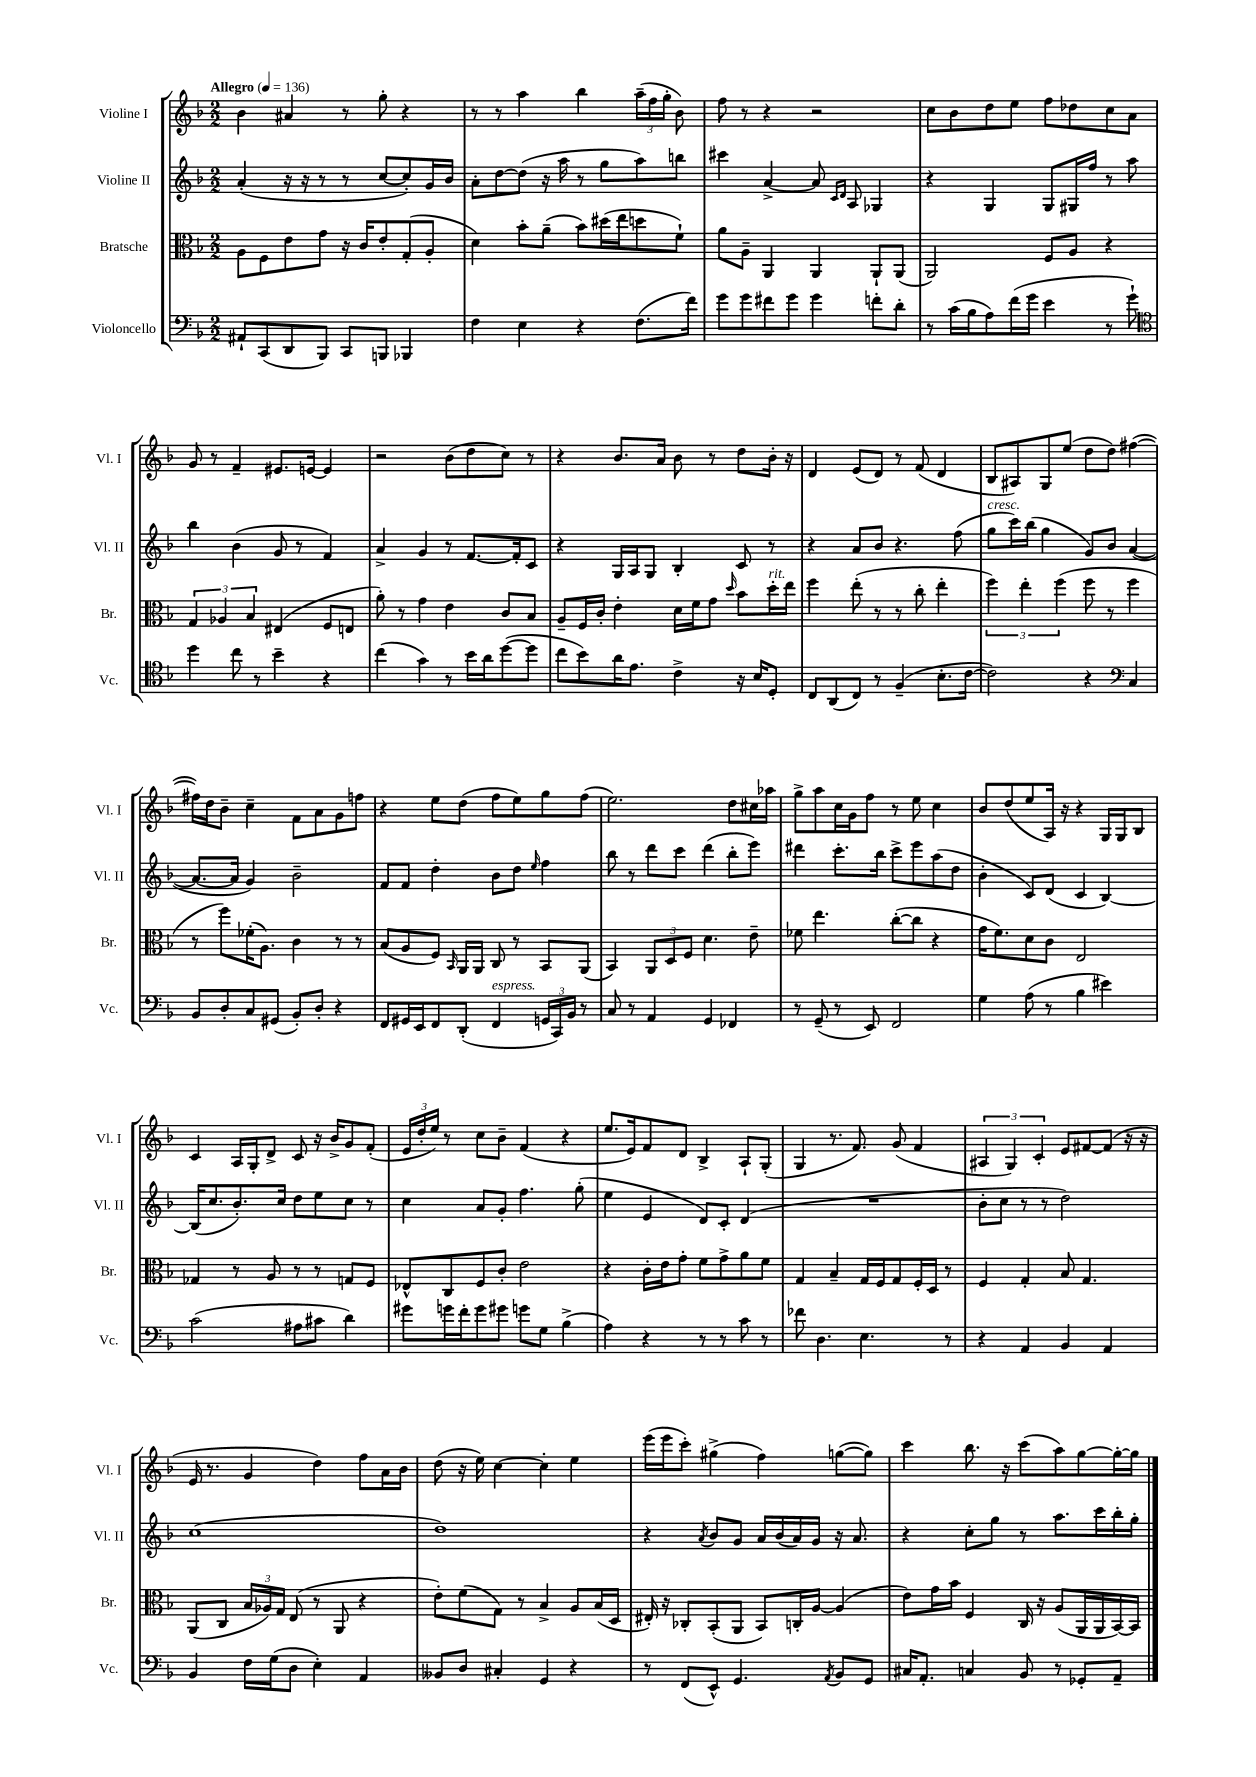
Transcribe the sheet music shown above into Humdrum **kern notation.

**kern	**kern	**kern	**kern
*part4	*part3	*part2	*part1
*staff4	*staff3	*staff2	*staff1
*I"Violoncello	*I"Bratsche	*I"Violine II	*I"Violine I
*I'Vc.	*I'Br.	*I'Vl. II	*I'Vl. I
*clefF4	*clefC3	*clefG2	*clefG2
*k[b-]	*k[b-]	*k[b-]	*k[b-]
*M2/2	*M2/2	*M2/2	*M2/2
*MM136	*MM136	*MM136	*MM136
=1	=1	=1	=1
!	!	!	!LO:TX:a:B:t=Allegro
8AA#X`/L	8A\L	(4a'/	4b-\
(8CC/	8F\	.	.
8DD/	8e\	16r	4a#X/
.	.	16r	.
8BBB-/J)	8g\J	8r	.
8CC/L	16r	8r	8r
.	16c/KL	.	.
8BBBn/J	8e'/	[8cc/L	8gg'\
4BBB-X/	(8G'/	8cc'/])	4r
.	8A'/J	16g/L	.
.	.	16b-/JJ	.
=2	=2	=2	=2
4F\	4d\)	8a'\L	8r
.	.	[8dd\	8r
4E\	8b-'\L	(8dd\J]	4aa\
.	(8a~\J	16r	.
.	.	16aa\	.
4r	8b-\L)	8r	4bb-\
.	(16dd#X\L	8gg\L	.
.	16ee\J	.	.
(8.F\L	8ddn\	8aa\)	(24aa~\LL
.	.	.	24ff\
.	.	.	24gg'\JJ
.	8f`\J)	8bbn\J	8b-\)
16f\Jk)	.	.	.
=3	=3	=3	=3
8g\L	8a\L	4ccc#X\	8ff\
8g\	8A~\J	.	8r
8f#X\	4AA/	[4a^/	4r
8g\J	.	.	.
4g\	4AA/	8a/]	2r
.	.	16qqc/LL	.
.	.	16qqd/JJ	.
.	.	8A/	.
8fn'\L	8AA`/L	4G-X/	.
8d'\J	(8AA/J	.	.
=4	=4	=4	=4
8r	2AA/)	4r	8cc\L
(16c\LL	.	.	8b-\
16B-\J	.	.	.
8A\)	.	4G/	8dd\
(16f\L	.	.	8ee\J
16g\JJ	.	.	.
4e\	8F/L	8G/L	8ff\L
.	8A/J	16G#X/L	8dd-X\
.	.	16ff/JJ	.
8r	4r	8r	8cc\
8g`\)	.	8aa\	8a\J
!!LO:LB:g=z
=5	=5	=5	=5
*clefC4	*	*	*
4dd\	6G/	4bb-\	8g/
.	.	.	8r
.	6A-X/	.	.
8cc\	.	(4b-\	4f~/
.	6B-/	.	.
8r	.	.	.
4b-~\	(4E#X/	8g/	8.e#X/L
.	.	8r	.
.	.	.	[16en/Jk
4r	8F/L	4f/)	4e/]
.	8En/J	.	.
=6	=6	=6	=6
(4cc\	8a'\)	4a^/	2r
.	8r	.	.
4g\)	4g\	4g/	.
8r	4e\	8r	(8b-\L
16b-\LL	.	[8.f/L	8dd\
16a\J	.	.	.
([8dd\	8c/L	.	8cc\J)
.	.	16f'/k]	.
8dd\J]	8B-/J	8c/J	8r
=7	=7	=7	=7
8cc\L	8A~/L	4r	4r
8b-\)	16F/L	.	.
.	16c'/JJ	.	.
16a\K	4e'\	16G/LL	8.b-/L
8.e\J	.	16A/J	.
.	.	8G/J	.
.	.	.	16a/Jk
4c^\	16d\LL	4B-'/	8b-\
.	16f\J	.	.
.	8g\J	.	8r
.	16qqdd/	.	.
16r	8b-\L	8c/	8dd\L
16B-/KL	.	.	.
!	!LO:TX:a:i:t=rit.	!	!
8D'/J	16dd'\L	8r	16b-'\Jk
.	16ee\JJ	.	16r
=8	=8	=8	=8
8C/L	4ff\	4r	4d/
(8AA/	.	.	.
8C/J)	(8ee'\	8a/L	(8e/L
8r	8r	8b-/J	8d/J)
(4F~/	8r	4.r	8r
.	8cc'\	.	(8f/
8.B-'\L	4ee'\	.	4d/
.	.	(8ff\	.
[16c\Jk	.	.	.
=9	=9	=9	=9
!	!	!LO:TX:a:i:t=cresc.	!
2c\])	6ff\)	8gg\L	8B-/L
.	.	16ccc\L)	8A#X/)
.	6ee'\	.	.
.	.	(16bb-\JJ	.
.	.	4gg\	8G/
.	(6ff\	.	.
.	.	.	(8ee/J
4r	8ff\	8g/L)	8dd\L
.	8r	8b-/J	8dd\J)
*clefF4	*	*	*
4C/	4ff\	([4a/	([4ff#X\
!!LO:LB:g=z
=10	=10	=10	=10
8BB-/L	8r	8.a/L_	16ff#X\LL])
.	.	.	16dd\J
8D'/	8ff\L)	.	8b-~\J
.	.	16a/Jk]	.
8C/	(16f-X'\K	4g/)	4cc~\
.	8.A\J)	.	.
(8GG#X/J	.	.	.
8BB-'/L)	4c\	2b-~\	8f\L
8D'/J	.	.	8a\
4r	8r	.	8g\
.	8r	.	8ffn\J
=11	=11	=11	=11
8FF/L	(8B-/L	8f/L	4r
16GG#X/L	8A/	8f/J	.
16EE/J	.	.	.
8FF/	8F/J)	4dd'\	8ee\L
.	16qqBB-/	.	.
(8DD'/J	16AA/LL	.	(8dd\J
.	16AA/JJ	.	.
!LO:TX:a:i:t=espress.	!	!	!
4FF/	8C/	8b-\L	8ff\L
.	8r	8dd\J	8ee\)
.	.	16qqee/	.
24GGn/LL	8BB-/L	4ff\	8gg\
24CC/)	.	.	.
24BB-/JJ	.	.	.
8r	(8AA/J	.	(8ff\J
=12	=12	=12	=12
8C/	4BB-/)	8bb-\	2.ee\)
8r	.	8r	.
4AA/	12AA/L	8ddd\L	.
.	12D/	.	.
.	.	8ccc\J	.
.	12F/J	.	.
4GG/	4.d\	(4ddd\	.
4FF-X/	.	8bb-'\L	8dd\L
.	8e~\	8eee\J)	16cc#X\L
.	.	.	16aa-X\JJ
=13	=13	=13	=13
8r	8f-X\	4ddd#X\	8gg^\L
(8GG~/	4.ee\	.	8aa\
8r	.	8.ccc'\L	16cc\L
.	.	.	16g\J
8EE/)	.	.	8ff\J
.	.	16bb-\Jk	.
2FF/	([8cc'\L	8ccc^\L	8r
.	8cc\J]	8eee\	8ee\
.	4r	(8aa\	4cc\
.	.	8dd\J	.
=14	=14	=14	=14
4G\	16g\KL	4b-'\	8b-/L
.	8.f\)	.	.
.	.	.	(8dd/
(8A\	8d\	8c/L)	8ee/
8r	8c\J	(8d/J	16A/Jk)
.	.	.	16r
4B-\	2E/	4c/	4r
4e#X\)	.	[4B-/)	16G/LL
.	.	.	16G/J
.	.	.	8B-/J
!!LO:LB:g=z
=15	=15	=15	=15
(2c\	4G-X/	(16B-/KL]	4c/
.	.	8.cc/	.
.	8r	8.b-'/)	16A/LL
.	.	.	16G'/J
.	8A/	.	8d^/J
.	.	16cc/Jk	.
8A#X\L	8r	8dd\L	8c/
8c#X\J	8r	8ee\	16r
.	.	.	16b-^/KL
4d\)	8Gn/L	8cc\J	8g/
.	8F/J	8r	(8f'/J
=16	=16	=16	=16
8g#X\L	8E-X^^/L	4cc\	24e/LL
.	.	.	24dd'/
.	.	.	24ee/JJ)
16gn\L	8C/	.	8r
16f'\J	.	.	.
8g\	8F/	8a/L	8cc\L
8g#X\J	8c'/J	8g'/J	8b-~\J
8gn\L	2e\	4.ff\	(4f/
8G\J	.	.	.
(4B-^\	.	.	4r
.	.	(8gg'\	.
=17	=17	=17	=17
4A\)	4r	4ee\	8.ee/L
.	.	.	16e/k)
4r	16c'\LL	4e/	8f/
.	16e\J	.	.
.	8g'\J	.	8d/J
8r	8f\L	8d/L)	4B-^/
8r	8g^\	8c'/J	.
8c\	8a\	(4d/	8A`/L
8r	8f\J	.	(8G'/J
=18	=18	=18	=18
8f-X\	4G/	1r	4G/
4.D\	.	.	.
.	4B-~/	.	8.r
.	.	.	8.f/)
4.E\	16G/LL	.	.
.	16F/J	.	.
.	8G/	.	(8g/
.	16F'/L	.	4f/
.	16D/JJ	.	.
8r	8r	.	.
=19	=19	=19	=19
4r	4F/	8b-'\L	6A#X/
.	.	8cc\J	.
.	.	.	6G/)
4AA/	4G'/	8r	.
.	.	.	6c'/
.	.	8r	.
4BB-/	8B-/	2dd\)	8e/L
.	4.G/	.	[8f#X/
4AA/	.	.	(8f#/J]
.	.	.	16r
.	.	.	16r
!!LO:LB:g=z
=20	=20	=20	=20
4BB-/	(8AA/L	(1cc	16e/
.	.	.	8.r
.	8C/J	.	.
16F\LL	24B-/LL	.	4g/
.	24A-X/)	.	.
(16G\J	.	.	.
.	24G/JJ	.	.
8D\J	(8E/	.	.
4E'\)	8r	.	4dd\)
.	8AA/	.	.
4AA/	4r	.	8ff\L
.	.	.	16a\L
.	.	.	16b-\JJ
=21	=21	=21	=21
8BB--X/L	8e'\L)	1dd)	(8dd\
8D/J	(8f\	.	16r
.	.	.	16ee\)
4C#X'/	8G\J)	.	[4cc\
.	8r	.	.
4GG/	4B-^/	.	4cc'\]
4r	8A/L	.	4ee\
.	(16B-/L	.	.
.	16D/JJ	.	.
=22	=22	=22	=22
8r	16E#X'/)	4r	(16eee\LL
.	16r	.	16eee\J
(8FF/L	8C-X'/L	.	8ccc'\J)
.	.	8qa/	.
8EE^^/J)	(8BB-'/	8b-/L	(4gg#X^\
4.GG/	8AA/J	8g/J	.
.	8BB-/L)	16a/LL	4ff\)
.	.	(16b-/	.
.	16Cn'/L	16a/)	.
.	[16A/JJ	16g/JJ	.
8qAA/	.	.	.
8BB-/L	(4A/]	16r	([8ggn\L
.	.	8.a/	.
8GG/J	.	.	8gg\J])
=23	=23	=23	=23
16C#X/KL	8e\L)	4r	4ccc\
8.AA'/J	.	.	.
.	16g\L	.	.
.	16b-\JJ	.	.
4Cn/	4F/	8cc'\L	8.bb-\
.	.	8gg\J	.
.	.	.	16r
8BB-/	16C/	8r	(8ccc\L
.	16r	.	.
8r	(8A/L	8.aa\L	8aa\)
8GG-X'/L	16AA/L	.	[8gg\
.	16AA/	16ccc\L	.
8AA~/J	[16BB-/)	16bb-'\	16gg'\L_
.	16BB-/JJ]	16gg'\JJ	16gg\JJ]
==	==	==	==
*-	*-	*-	*-
